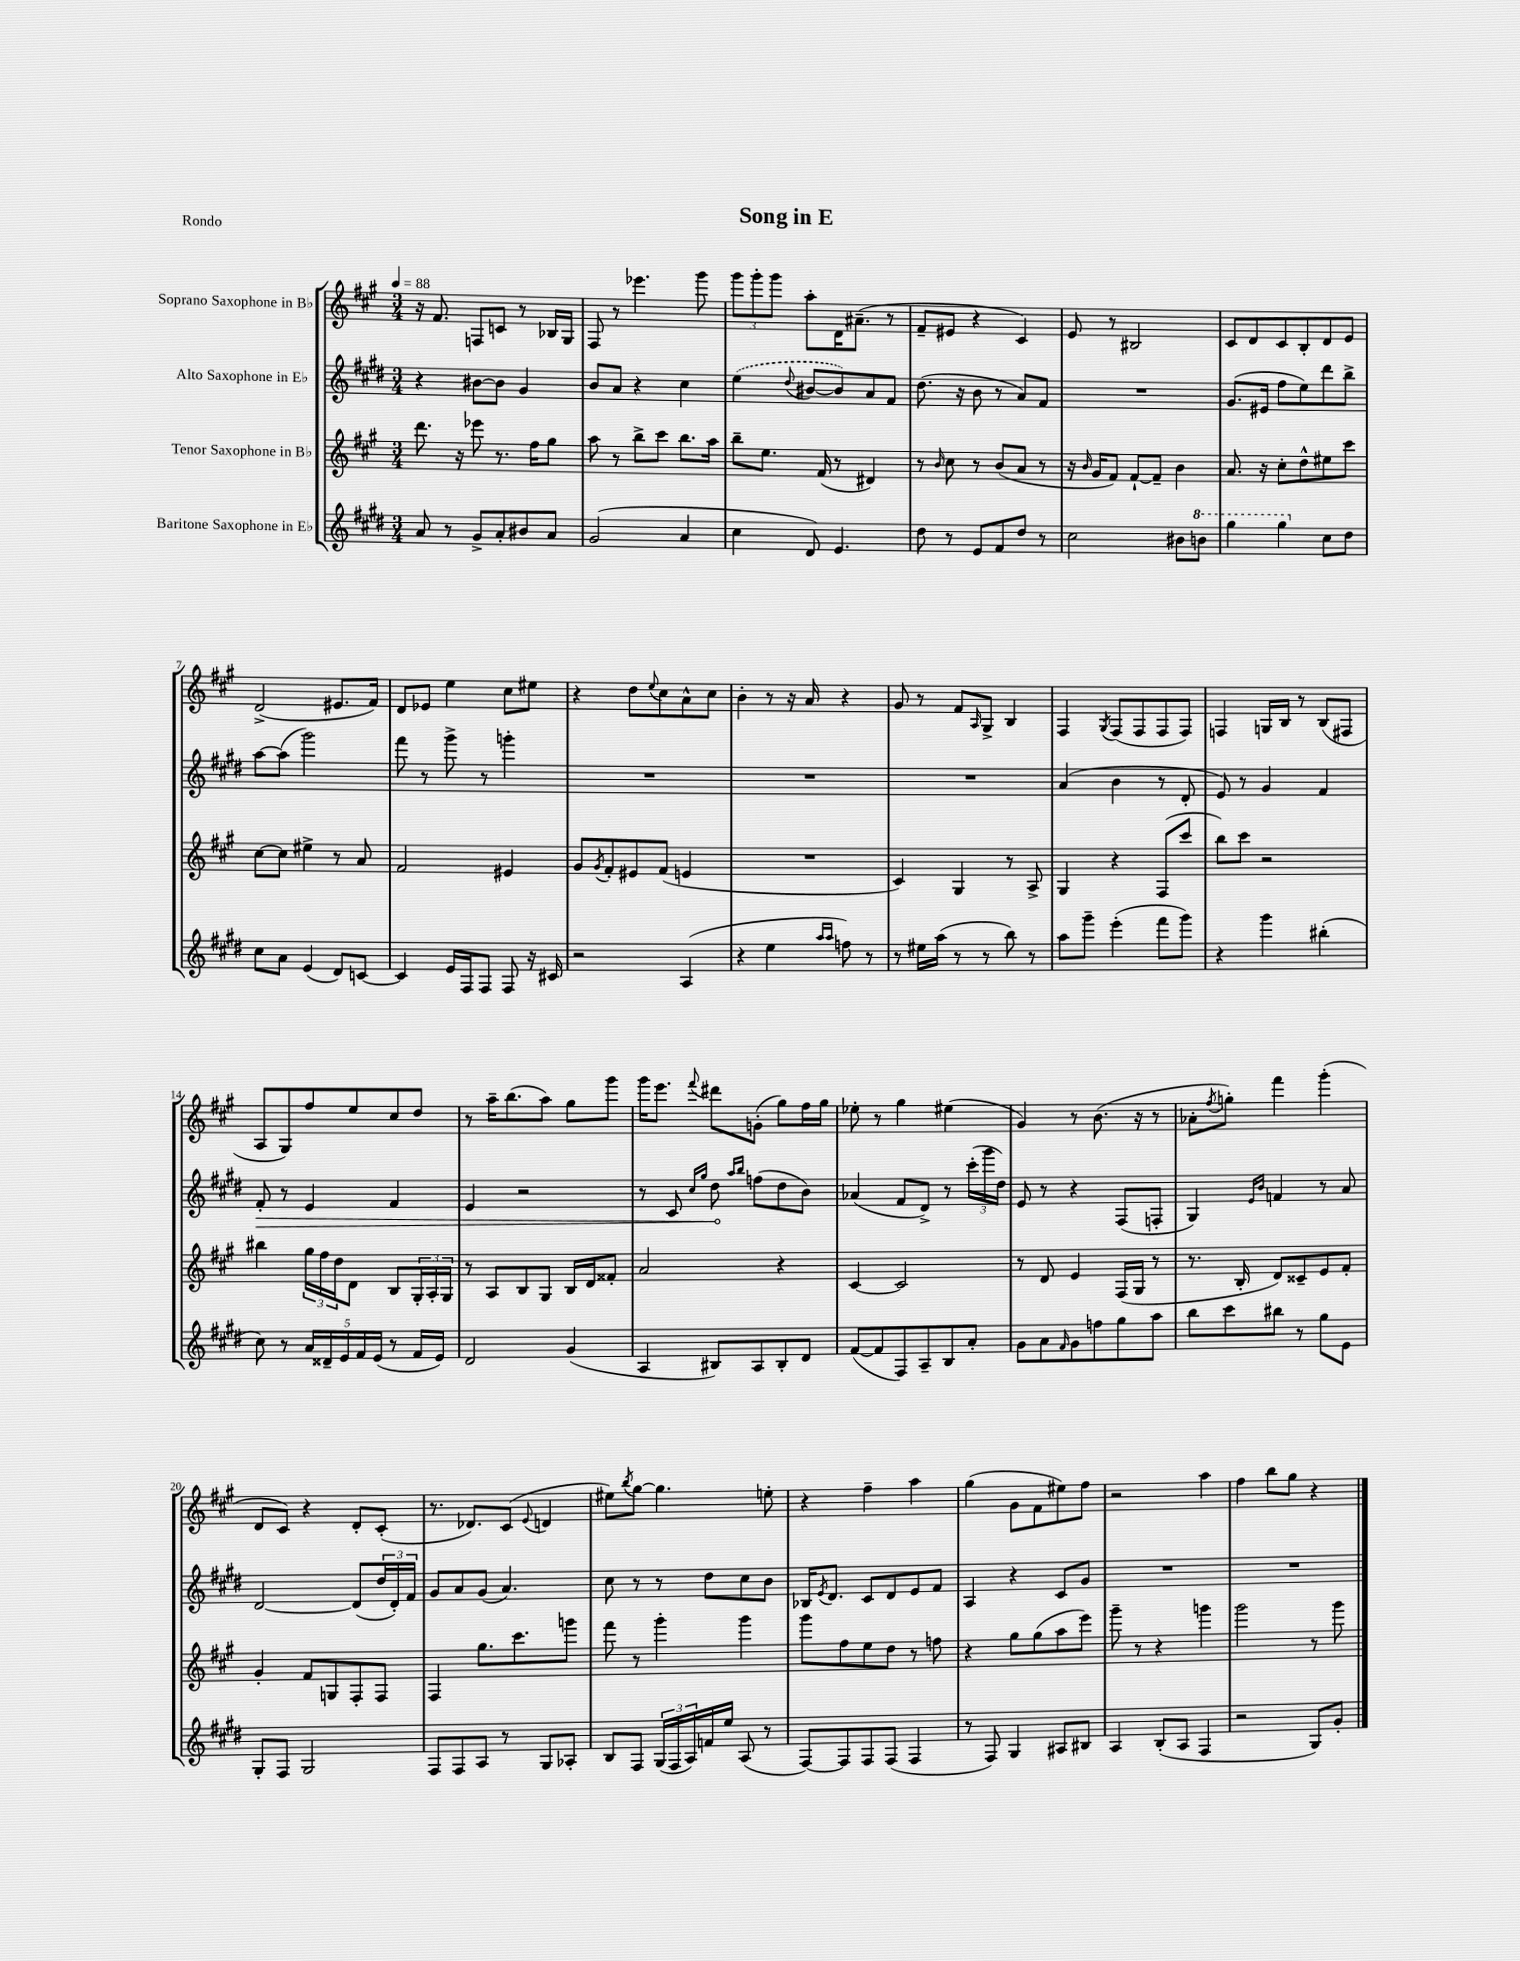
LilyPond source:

\header { title = "Song in E" piece = "Rondo" }
<<
\new StaffGroup <<
\new Staff = "s0" \with { instrumentName = "Soprano Saxophone in Bb" } {
    \clef treble \key a \major \numericTimeSignature \time 3/4 \tempo 4 = 88
    r16 fis'8. f8 c'8 r8 bes16 gis16 |
    fis8 r8 ees'''4. gis'''8 |
    \tuplet 3/2 { gis'''8 gis'''8-. gis'''8 } a''8-. d'16 ais'8.--( r8 |
    fis'8-- eis'8 r4 cis'4) |
    e'8 r8 bis2 |
    cis'8 d'8 cis'8 b8-. d'8 e'8 |
    d'2->( eis'8. fis'16) |
    d'8 ees'8 e''4 cis''8 eis''8 |
    r4 d''8 \appoggiatura { e''8 } cis''8 a'8-^ cis''8 |
    b'4-. r8 r16 a'16 r4 |
    gis'8 r8 fis'8 \grace { a16 } gis8-> b4 |
    fis4 \acciaccatura { gis8 } fis8( fis8 fis8 fis8) |
    f4 g16 b16 r8 b8( fis8 |
    a8 gis8) fis''8 e''8 cis''8 d''8 |
    r8 a''16-- b''8.( a''8) gis''8 gis'''8 |
    gis'''16 e'''8. \appoggiatura { fis'''8 } dis'''8 g'8-.( gis''8) fis''16 gis''16 |
    ees''8-. r8 gis''4 eis''4( |
    gis'4) r8 b'8.( r16 r8 |
    aes'8-. \acciaccatura { fis''8 } g''8-.) fis'''4 gis'''4-.( |
    d'8 cis'8) r4 d'8-. cis'8-.( |
    r8. des'8.) cis'8( \appoggiatura { e'8 } d'4 |
    eis''8) \acciaccatura { b''8 } gis''8~ gis''4. e''8-. |
    r4 fis''4-- a''4 |
    gis''4( gis'8 fis'8 eis''8) fis''8 |
    r2 a''4 |
    fis''4 b''8 gis''8 r4 \bar "|." |
}
\new Staff = "s1" \with { instrumentName = "Alto Saxophone in Eb" } {
    \clef treble \key e \major \numericTimeSignature \time 3/4
    r4 bis'8~ bis'8 gis'4 |
    b'8 a'8 r4 cis''4 |
    \once \slurDashed e''4( \appoggiatura { dis''8 } bis'8~ bis'8) a'8 fis'8 |
    dis''8.( r16 b'8 r8 a'8) fis'8 |
    R2. |
    gis'8.( eis'16 fis''8 e''8) dis'''8 b''8-> |
    a''8~ a''8( gis'''2) |
    fis'''8 r8 gis'''8-> r8 g'''4-. |
    R2. |
    R2. |
    R2. |
    a'4( b'4 r8 dis'8-. |
    e'8) r8 gis'4 fis'4 |
    \once \override Hairpin.circled-tip = ##t fis'8-.\> r8 e'4 fis'4 |
    e'4 r2 |
    r8 cis'8 \grace { cis''16 gis''16 } dis''8\! \grace { a''16 b''16 } f''8( dis''8 b'8) |
    aes'4( fis'8 dis'8->) r8 \tuplet 3/2 { cis'''16-.( gis'''16 dis''16) } |
    e'8 r8 r4 fis8( f8-. |
    gis4) \grace { e'16 b'16 } f'4 r8 a'8 |
    dis'2~ dis'8( \tuplet 3/2 { dis''16 dis'16-.) fis'16 } |
    gis'8 a'8 gis'8( a'4.) |
    cis''8 r8 r8 dis''8 cis''8 b'8 |
    bes16 \acciaccatura { e'8 } dis'8. cis'8 dis'8 e'8 fis'8 |
    a4 r4 cis'8 gis'8 |
    R2. |
    R2. \bar "|." |
}
\new Staff = "s2" \with { instrumentName = "Tenor Saxophone in Bb" } {
    \clef treble \key a \major \numericTimeSignature \time 3/4
    d'''8. r16 ees'''8 r8. fis''16 gis''8 |
    a''8 r8 b''8-> cis'''8 b''8. a''16 |
    b''8-- e''8. fis'16( r8 dis'4) |
    r8 \grace { b'16 } cis''8 r8 b'8( a'8 r8 |
    r16 \grace { b'16 } gis'16 fis'8) fis'8~-! fis'8-- b'4 |
    a'8. r16 cis''8-. d''8-^ eis''8 cis'''8 |
    cis''8~ cis''8 eis''4-> r8 a'8 |
    fis'2 eis'4 |
    gis'8 \acciaccatura { gis'8 } fis'8-. eis'8 fis'8( e'4 |
    R2. |
    cis'4) gis4 r8 a8-> |
    gis4 r4 fis8( cis'''8 |
    b''8) cis'''8 r2 |
    bis''4 \tuplet 3/2 { gis''16 fis''16 d''16 } d'8 b8 \tuplet 3/2 { gis16-. a16-. gis16 } |
    r8 a8 b8 gis8 b16 d'16 fisis'8-. |
    a'2 r4 |
    cis'4~ cis'2 |
    r8 d'8 e'4 fis16( gis16 r8 |
    r8. b16-. d'8) cisis'8-- e'8 fis'8-. |
    gis'4-. fis'8 g8 fis8-. fis8 |
    fis4 gis''8. cis'''8. g'''8 |
    fis'''8 r8 gis'''4-. gis'''4 |
    gis'''8 fis''8 e''8 d''8 r8 f''8 |
    r4 gis''8 gis''8( a''8 e'''8) |
    gis'''8-- r8 r4 g'''4 |
    gis'''2 r8 gis'''8 \bar "|." |
}
\new Staff = "s3" \with { instrumentName = "Baritone Saxophone in Eb" } {
    \clef treble \key e \major \numericTimeSignature \time 3/4
    a'8 r8 gis'8-> a'8-. bis'8 a'8 |
    gis'2( a'4 |
    cis''4 dis'8) e'4. |
    dis''8 r8 e'8 fis'8 dis''8 r8 |
    cis''2 bis'8 \ottava #1 b''!8 |
    gis'''4 gis'''4 \ottava #0 cis''8 dis''8 |
    cis''8 a'8 e'4( dis'8) c'8~ |
    c'4 e'16 fis16 fis8 fis8 r16 cis'16 |
    r2 a4( |
    r4 e''4 \grace { a''16 a''16 } f''8) r8 |
    r8 eis''16 a''16( r8 r8 b''8) r8 |
    a''8 gis'''8-- e'''4-.( fis'''8 gis'''8) |
    r4 gis'''4 bis''4-.( |
    cis''8) r8 \tuplet 5/4 { a'16 disis'16-- e'16 fis'16 e'16( } r8 fis'16 e'16) |
    dis'2 gis'4( |
    a4 bis8) a8 bis8-. dis'8 |
    fis'8~( fis'8 fis8) a8-- b8 a'8-. |
    gis'8 a'8 \grace { fis'16 } gis'8 f''8 gis''8 a''8 |
    b''8 cis'''8 bis''8 r8 gis''8 e'8 |
    gis8-. fis8 gis2 |
    fis8 fis8 a8 r8 gis8 aes8-. |
    b8 fis8 \tuplet 3/2 { gis16( fis16 a16) } f'16 e''16 a8( r8 |
    fis8~) fis8 fis8 fis8( fis4 |
    r8 fis8) gis4 ais8 bis8 |
    a4 b8-.( a8 fis4 |
    r2 gis8) gis'8-. \bar "|." |
}
>>
>>
